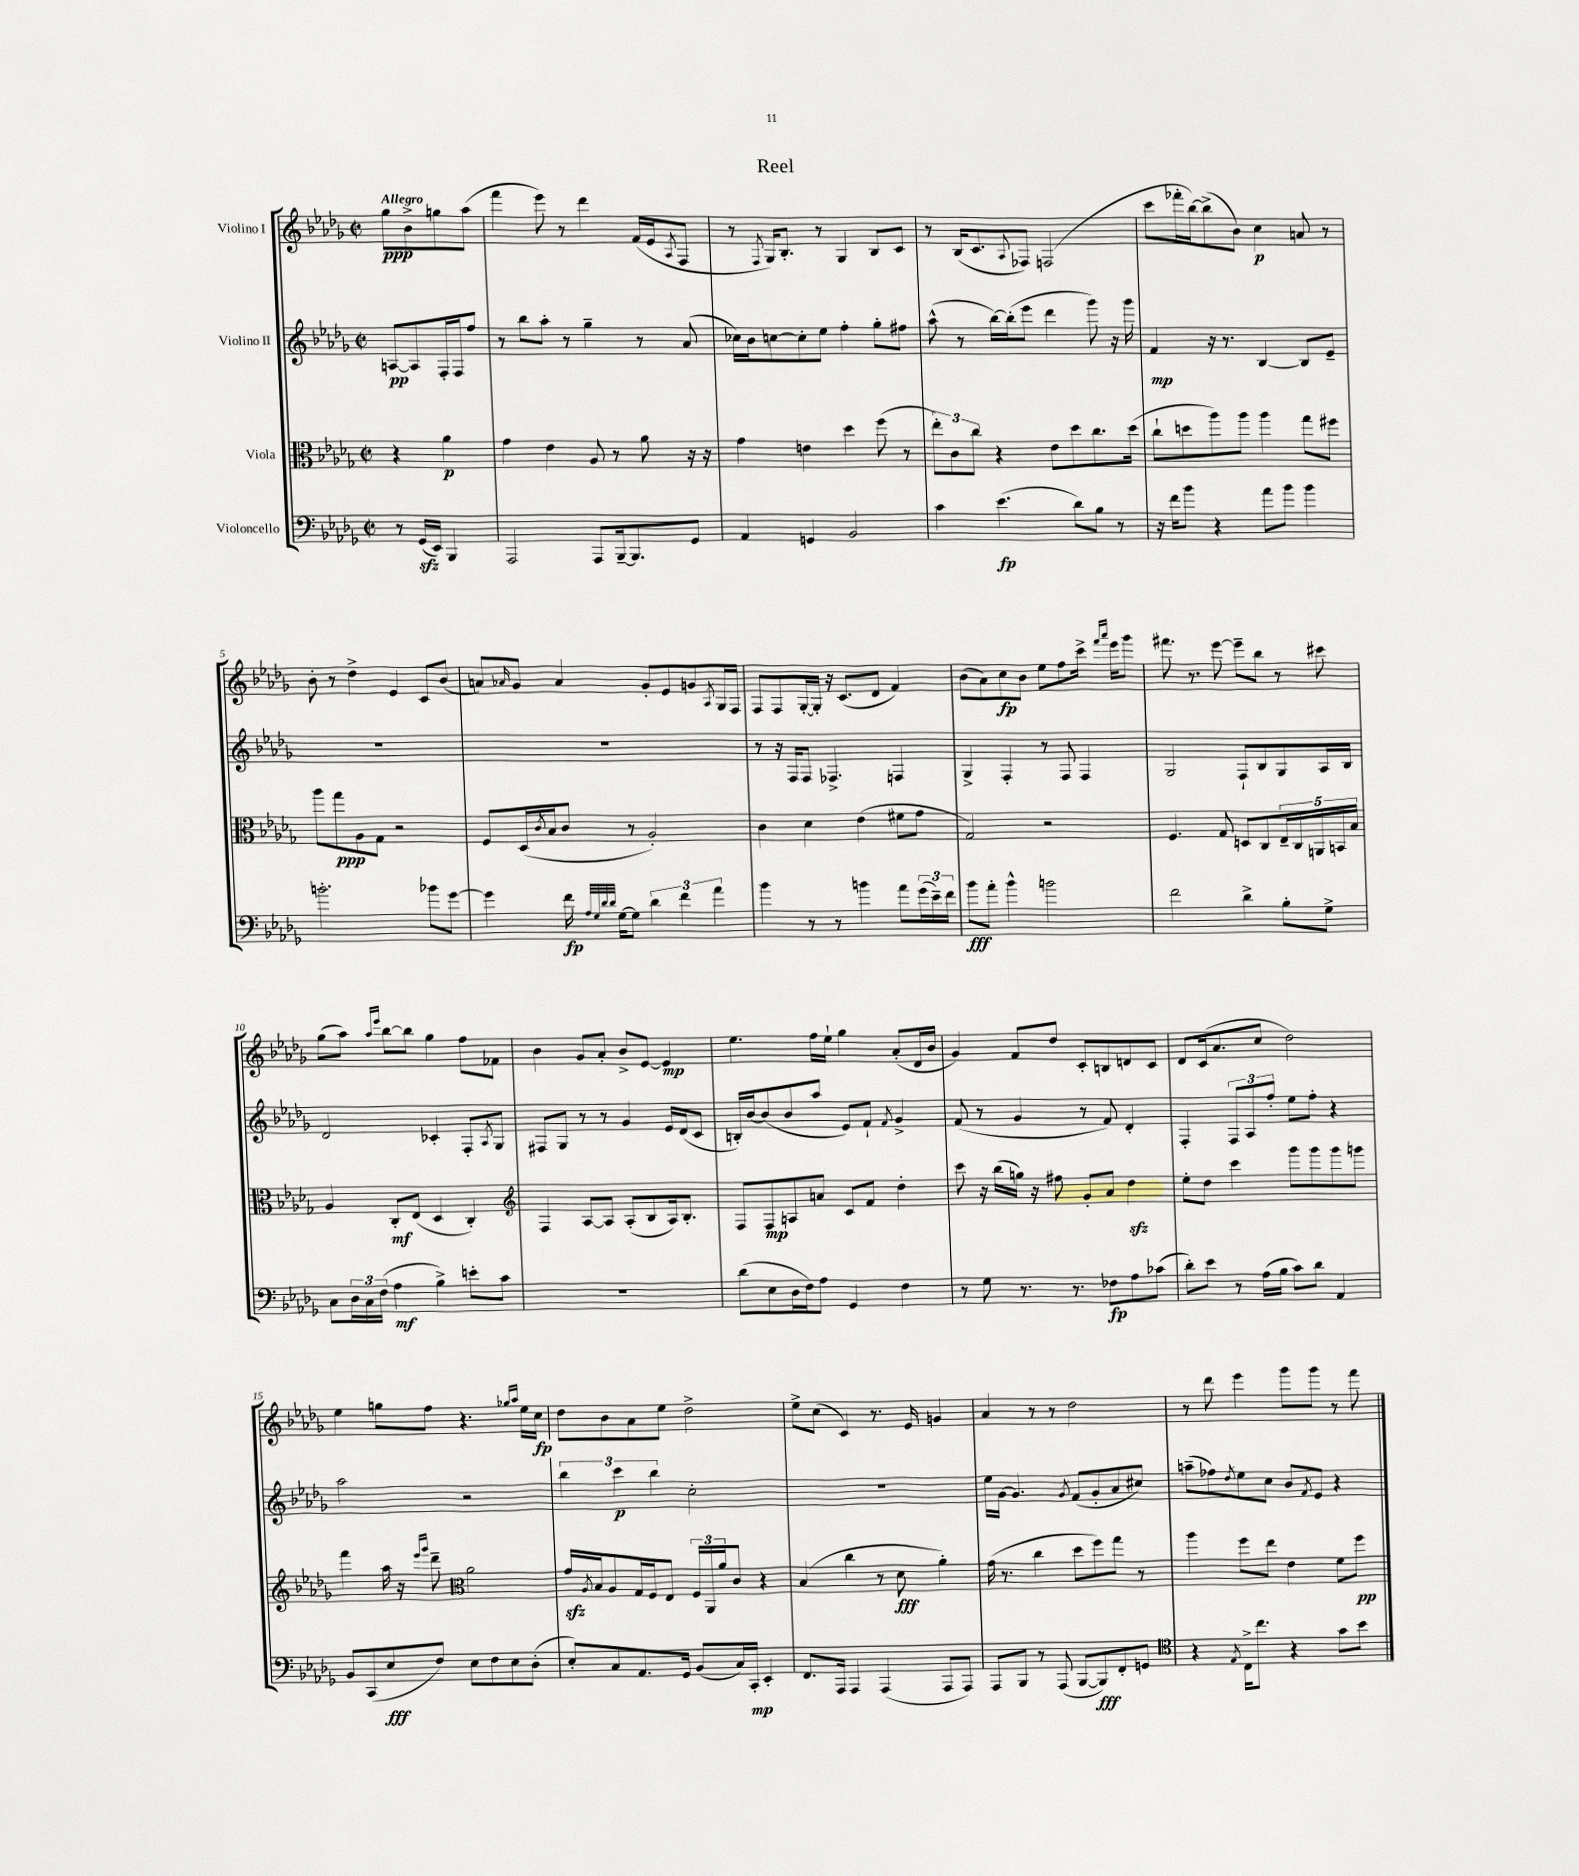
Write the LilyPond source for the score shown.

\header { title = "Reel" }
<<
\new StaffGroup <<
\new Staff = "s0" \with { instrumentName = "Violino I" } {
    \clef treble \key des \major \defaultTimeSignature \time 2/2 \partial 2 \tempo "Allegro"
    ges''8\ppp bes'8-> g''8 aes''8( |
    f'''4 ees'''8) r8 des'''4 f'16( ees'16 \acciaccatura { aes8 } f8 |
    r8 \acciaccatura { f8 } ges16) bes8.-. r8 ges4 bes8 c'8 |
    r8 bes16( c'8. \appoggiatura { aes8 } fes8) f2( |
    c'''8 fes'''16-. bes''16~) bes''8->( bes'8) c''4\p a'8 r8 |
    bes'8-. r8 des''4-> ees'4 c'8 bes'8( |
    a'8) \grace { aes'16 } ges'8 aes'4 ges'8-. ees'8 g'8 \acciaccatura { aes8 } ges16 f16 |
    f8 f8 ges16~-. ges16-. r16 c'8.( des'8 f'4) |
    bes'8( aes'8) c''8\fp bes'8 ees''8 f''8 c'''16-> \grace { f'''16 aes'''16 } ees'''16 ges'''8 |
    fis'''8. r8. ees'''8~ ees'''8-- bes''8 r8 cis'''8 |
    ges''8( aes''8) \grace { aes''16 ees'''16 } bes''8~ bes''8 ges''4 f''8 fes'8 |
    bes'4 ges'8 aes'8-. bes'8-> ees'8~ ees'4\mp |
    ees''4. f''16 ees''16-! ges''4 aes'8-.( des'16 bes'16 |
    ges'4) f'8 des''8 c'8-. b8 d'8 c'8 |
    des'8 c'16( aes'8. c''8 des''2) |
    ees''4 g''8 f''8 r4. \grace { ges''16 aes''16 } ees''16 c''16\fp |
    des''8 bes'8 aes'8 ees''8 des''2-> |
    ees''8-> c''8( c'4) r8. ees'16 g'4 |
    aes'4 r8 r8 des''2 |
    r8 des'''8 ees'''4 ges'''8 ges'''8 r8 f'''8 \bar "|." |
}
\new Staff = "s1" \with { instrumentName = "Violino II" } {
    \clef treble \key des \major \defaultTimeSignature \time 2/2 \partial 2
    a8~\pp a8 f16-. f16 f''8 |
    r8 bes''8 aes''8-. r8 ges''4-- r8 aes'8( |
    ces''16) bes'16 c''8~ c''8-. ees''8 f''4-. ges''8-. fis''8 |
    aes''8-^( r8 bes''16~) bes''16-.( ees'''8 des'''4 ges'''8) r16 ges'''16 |
    f'4\mp r16 r8. bes4~ bes8 ees'8-- |
    R1 |
    R1 |
    r8 r16 f16 f8 fes4.-> f4 |
    ges4-> f4-. r8 f8 f4 |
    ges2 f8-! bes8 ges8 aes16 bes16 |
    des'2 ces'4-. f8-. \acciaccatura { aes8 } ges8 |
    fis8 ges8 r8 r8 ges'4 ees'16 des'16( c'8 |
    b16-.) bes'16~ bes'8( bes'8 aes''8 ees'8) f'8-! \acciaccatura { f'8 } ges'4-> |
    f'8( r8 ges'4 r8 f'8) des'4-. |
    f4-. \tuplet 3/2 { f8 aes8 f''8-. } ees''8 f''8-. r4 |
    aes''2 r2 |
    \tuplet 3/2 { bes''4 c'''4\p bes''4 } c''2-. |
    R1 |
    ees''16 ges'16~ ges'4. \acciaccatura { ges'8 } f'8( ges'8-. aes'8 cis''8) |
    a''8--( fes''8) \acciaccatura { des''8 } ees''8 c''8 bes'8 \acciaccatura { f'8 } ees'8 r4 \bar "|." |
}
\new Staff = "s2" \with { instrumentName = "Viola" } {
    \clef alto \key des \major \defaultTimeSignature \time 2/2 \partial 2
    r4 aes'4\p |
    ges'4 ees'4 aes8 r8 aes'8 r16 r16 |
    ges'4 e'4 des''4 f''8( r8 |
    \tuplet 3/2 { ees''8-.) c'8 c''8 } r4 ees'8 des''8 c''8. des''16( |
    c''8-! d''8 aes''8) aes''8 aes''4 ges''8 fis''8 |
    aes''8 ges''8\ppp aes8 ges8 r2 |
    f8 des16( \acciaccatura { c'8 } bes16 c'8 r8 aes2-.) |
    c'4 des'4 ees'4( fis'8 ges'8 |
    ges2) r2 |
    f4. ges8 d8 c8 \tuplet 5/4 { ees16-- c16 a,16 b,16 bes16 } |
    aes4 c8-.\mf ees8( des4 c4-.) |
    \clef treble f4 aes8~ aes8 aes8-.( bes8 aes16) bes8.-. |
    f8 f8\mp a8 a'8 c'8 f'8 des''4-. |
    c'''8 r16 bes''16( g''16) r16 fis''8 ges'8-. aes'8 des''4\sfz |
    ees''8-. des''8 c'''4 ges'''8 ges'''8 ges'''8 g'''8 |
    f'''4 aes''16 r16 \grace { ees'''16 ges'''16 } des'''8-- \clef alto aes'2 |
    ges'16\sfz \acciaccatura { aes8 } bes16 aes8 ges16 f16 ees8 \tuplet 3/2 { f16 aes,16 aes'16 } c'8 r4 |
    bes4( c''4 r8 des'8\fff aes'4-.) |
    ges'16( r8. c''4 des''8 f''8) ges''8 r8 |
    aes''4 f''8 ees''8 ees'4 f'8 f''8\pp \bar "|." |
}
\new Staff = "s3" \with { instrumentName = "Violoncello" } {
    \clef bass \key des \major \defaultTimeSignature \time 2/2 \partial 2
    r8 ges,16\sfz( ees,16) bes,,4 |
    aes,,2 aes,,8 bes,,16~-- bes,,8. ges,8 |
    aes,4 g,4 bes,2 |
    c'4 ees'4.\fp( des'8) bes8 r8 |
    r16 f'16 bes'8 r4 aes'8 bes'8 bes'4 |
    b'2.-. bes'8 ges'8~ |
    ges'4 f'16\fp \grace { aes32 ges32 des'32 des'32 } ges16~ ges8 \tuplet 3/2 { des'4 f'4 aes'4 } |
    bes'4 r8 r8 b'4 aes'8 \tuplet 3/2 { ges'16( ees'16--) f'16 } |
    bes'8\fff aes'8-. bes'4-^ b'2 |
    f'2 des'4-> bes8-. ges8-> |
    c8 \tuplet 3/2 { des16 c16 f16( } aes4\mf bes4->) e'8-. c'8 |
    R1 |
    des'8( ees8 des16 f16) aes8 ges,4 f4 |
    r8 ges8 r8. r8. fes8\fp aes8 ces'8( |
    des'8-.) ees'8 r8 aes16( bes16 c'8) des'8 aes,4 |
    bes,8 c,8( ees8\fff f8) ees8 f8 ees8 des8-.( |
    ees8-.) c8 aes,8. ges,16 bes,8( c16) c,16-.\mp ees,4-. |
    f,8. aes,,16 aes,,4 aes,,4( aes,,8 aes,,8) |
    aes,,8 bes,,8 r8 aes,,8( bes,,8~ bes,,8\fff) f,8-. g,8 |
    \clef tenor r4 \acciaccatura { ees8 } c16-> c''8. r4 ges'8 bes'8 \bar "|." |
}
>>
>>
